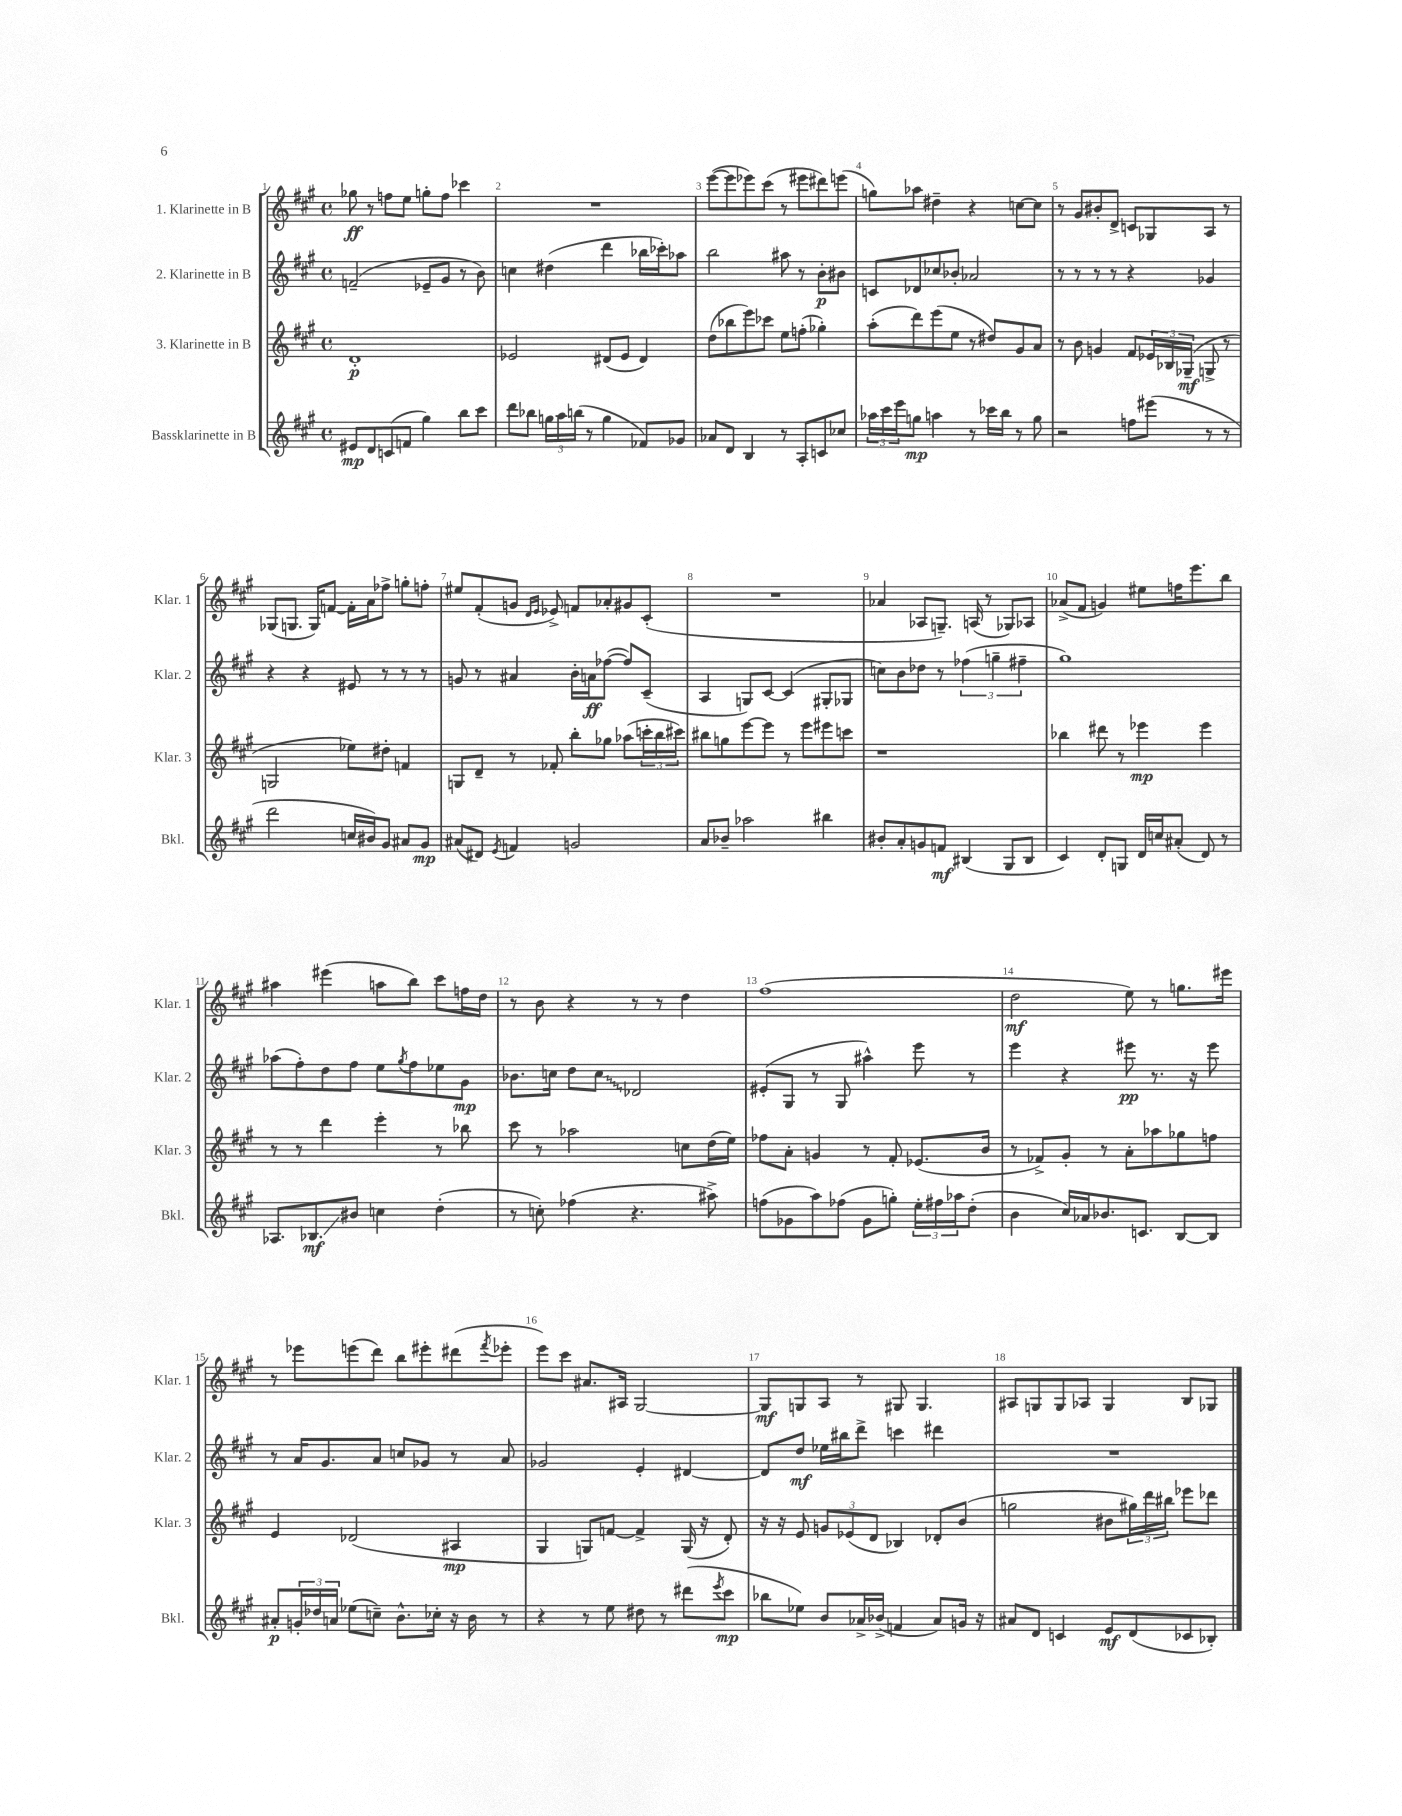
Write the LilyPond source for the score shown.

<<
\new StaffGroup <<
\new Staff = "s0" \with { instrumentName = "1. Klarinette in B" shortInstrumentName = "Klar. 1" } {
    \clef treble \key a \major \defaultTimeSignature \time 4/4
    ges''8\ff r8 f''8 e''8 g''8-. f''8 ces'''4 |
    R1 |
    e'''8~( e'''8 ees'''8) cis'''8( r8 eis'''8 dis'''8) e'''8( |
    g''8) aes''8 dis''4-- r4 c''8~ c''8 |
    r8 gis'8 bis'8-. d'8-> c'8 ges8 a8 r8 |
    ges8( g8. g16) f'8~ f'16-. a'16 fes''8-> g''8-. f''8-. |
    eis''8 fis'8-.( g'8 \grace { d'16 e'16 } ees'8->) f'8 aes'8-. gis'8 cis'8-.( |
    R1 |
    aes'4 aes8 g8.--) a16( r8 ges8) aes8 |
    aes'8->( fis'8 g'4) eis''8 f''16 e'''8. b''8 |
    ais''4 eis'''4( a''8 b''8) cis'''8 f''16 d''16 |
    r8 b'8 r4 r8 r8 d''4 |
    fis''1( |
    d''2\mf e''8) r8 g''8. eis'''16 |
    r8 ees'''8 e'''8( d'''8) b''8 eis'''8-. dis'''8( \acciaccatura { fis'''8 } ees'''8-. |
    e'''8) cis'''8 ais'8. ais16 gis2~ |
    gis8\mf g8 a8 r8 gis8 gis4. |
    ais8 g8 g8 aes8 g4 b8 ges8 \bar "|." |
}
\new Staff = "s1" \with { instrumentName = "2. Klarinette in B" shortInstrumentName = "Klar. 2" } {
    \clef treble \key a \major \defaultTimeSignature \time 4/4
    f'2--( ees'8-- gis'8 r8 b'8) |
    c''4 dis''4( d'''4 bes''16 ces'''16-.) aes''8 |
    b''2 ais''8 r8 b'8-.\p bis'8 |
    c'8 des'8 ces''8 bes'8-. aes'2 |
    r8 r8 r8 r8 r4 ges'4 |
    r4 r4 eis'8 r8 r8 r8 |
    g'8 r8 ais'4 b'16-. a'16\ff fes''8~( fes''8) cis'8--( |
    a4 g8) cis'8~ cis'4( gis8-. ges8 |
    c''8) b'8 des''8 r8 \tuplet 3/2 { fes''4( g''4-- fis''4-- } |
    gis''1) |
    aes''8( fis''8-.) d''8 fis''8 e''8 \acciaccatura { gis''8 } fis''8 ees''8 gis'8\mp |
    bes'8. c''16 d''8 \once \override Glissando.style = #'zigzag c''8\glissando des'2 |
    eis'8-.( gis8 r8 gis8 ais''4-^) e'''8 r8 |
    e'''4 r4 eis'''8\pp r8. r16 eis'''8 |
    r8 a'16 gis'8. a'8 c''8 ges'8 r8 a'8 |
    ges'2 e'4-. dis'4~ |
    dis'8 d''8\mf ees''16 bis''16 d'''8-> c'''4 dis'''4 |
    R1 \bar "|." |
}
\new Staff = "s2" \with { instrumentName = "3. Klarinette in B" shortInstrumentName = "Klar. 3" } {
    \clef treble \key a \major \defaultTimeSignature \time 4/4
    d'1-.\p |
    ees'2 dis'8( ees'8 dis'4) |
    d''8( bes''8 e'''8) ces'''8 e''8 f''8-.( ges''4-.) |
    a''8-.( d'''8) e'''8( e''8 r8 dis''8) gis'8 a'8 |
    r8 b'8 g'4 fis'8 \tuplet 3/2 { ees'16 bes16 ges16--\mf( } g8-> r8 |
    g2 ees''8) dis''8-. f'4 |
    g8 d'8-- r8 fes'8-. b''8-. ges''8 aes''8( \tuplet 3/2 { c'''16-. b''16 cis'''16) } |
    bis''8 g''8 e'''8~ e'''8 r8 e'''8 eis'''8 c'''8 |
    r1 |
    bes''4 dis'''8 r8 ees'''4\mp ees'''4 |
    r8 r8 d'''4 e'''4-. r8 bes''8 |
    cis'''8 r8 aes''2 c''8 d''16( e''16) |
    fes''8 a'8-. g'4 r8 fis'8-. ees'8.( b'16 |
    r8 fes'8->) gis'8-. r8 a'8-. aes''8 ges''8 f''8 |
    e'4 des'2( ais4\mp |
    gis4 g8) f'8~ f'4-> g16( r16 d'8-.) |
    r16 r16 e'8 \tuplet 3/2 { g'8 ees'8( d'8 } bes4) des'8-. b'8( |
    g''2 bis'8 \tuplet 3/2 { gis''16) d'''16 bis''16 } ees'''8 des'''8 \bar "|." |
}
\new Staff = "s3" \with { instrumentName = "Bassklarinette in B" shortInstrumentName = "Bkl." } {
    \clef treble \key a \major \defaultTimeSignature \time 4/4
    eis'8\mp d'8 c'8( f'8 gis''4) b''8 cis'''8 |
    d'''8 bes''8 \tuplet 3/2 { g''16 a''16 b''16( } r8 g''4 fes'8) ges'8 |
    aes'8 d'8 b4 r8 a8-. c'8 ces''8 |
    \tuplet 3/2 { aes''16 cis'''16 e'''16 } g''8\mp a''4 r8 ces'''16 b''16 r8 g''8 |
    r2 f''8 eis'''8( r8 r8 |
    d'''2 c''16 bis'16) gis'8 ais'8 gis'8\mp |
    ais'8( dis'8) \acciaccatura { e'8 } f'4 g'2 |
    a'8 bes'8-- aes''2 bis''4 |
    bis'8-. a'8-. g'8 f'8\mf bis4( gis8 bis8 |
    cis'4) d'8-. g8 d'16 c''16 ais'8-.( d'8) r8 |
    aes8. bes8.\glissando\mf bis'8 c''4 d''4-.( |
    r8 c''8-.) fes''4( r4. ais''8->) |
    f''8( ges'8 a''8) fes''8( ges'8 g''8-.) \tuplet 3/2 { e''16-. fis''16 aes''16 } d''8-.( |
    b'4 cis''16) aes'16 bes'8. c'8. b8~ b8 |
    ais'8-.\p \tuplet 3/2 { g'16-. des''16 a'16 } ees''8( c''8--) b'8.-^ ces''16-. r16 b'16 r8 |
    r4 r8 e''8 dis''8 r8 dis'''8( \acciaccatura { e'''8 } cis'''8\mp |
    bes''8 ees''8) b'8 aes'16-> bes'16->( f'4 aes'8) g'16 r16 |
    ais'8 d'8 c'4 e'8\mf d'8( ces'8 bes8-.) \bar "|." |
}
>>
>>
\layout { \context { \Score \override BarNumber.break-visibility = ##(#f #t #t) barNumberVisibility = #all-bar-numbers-visible } }
